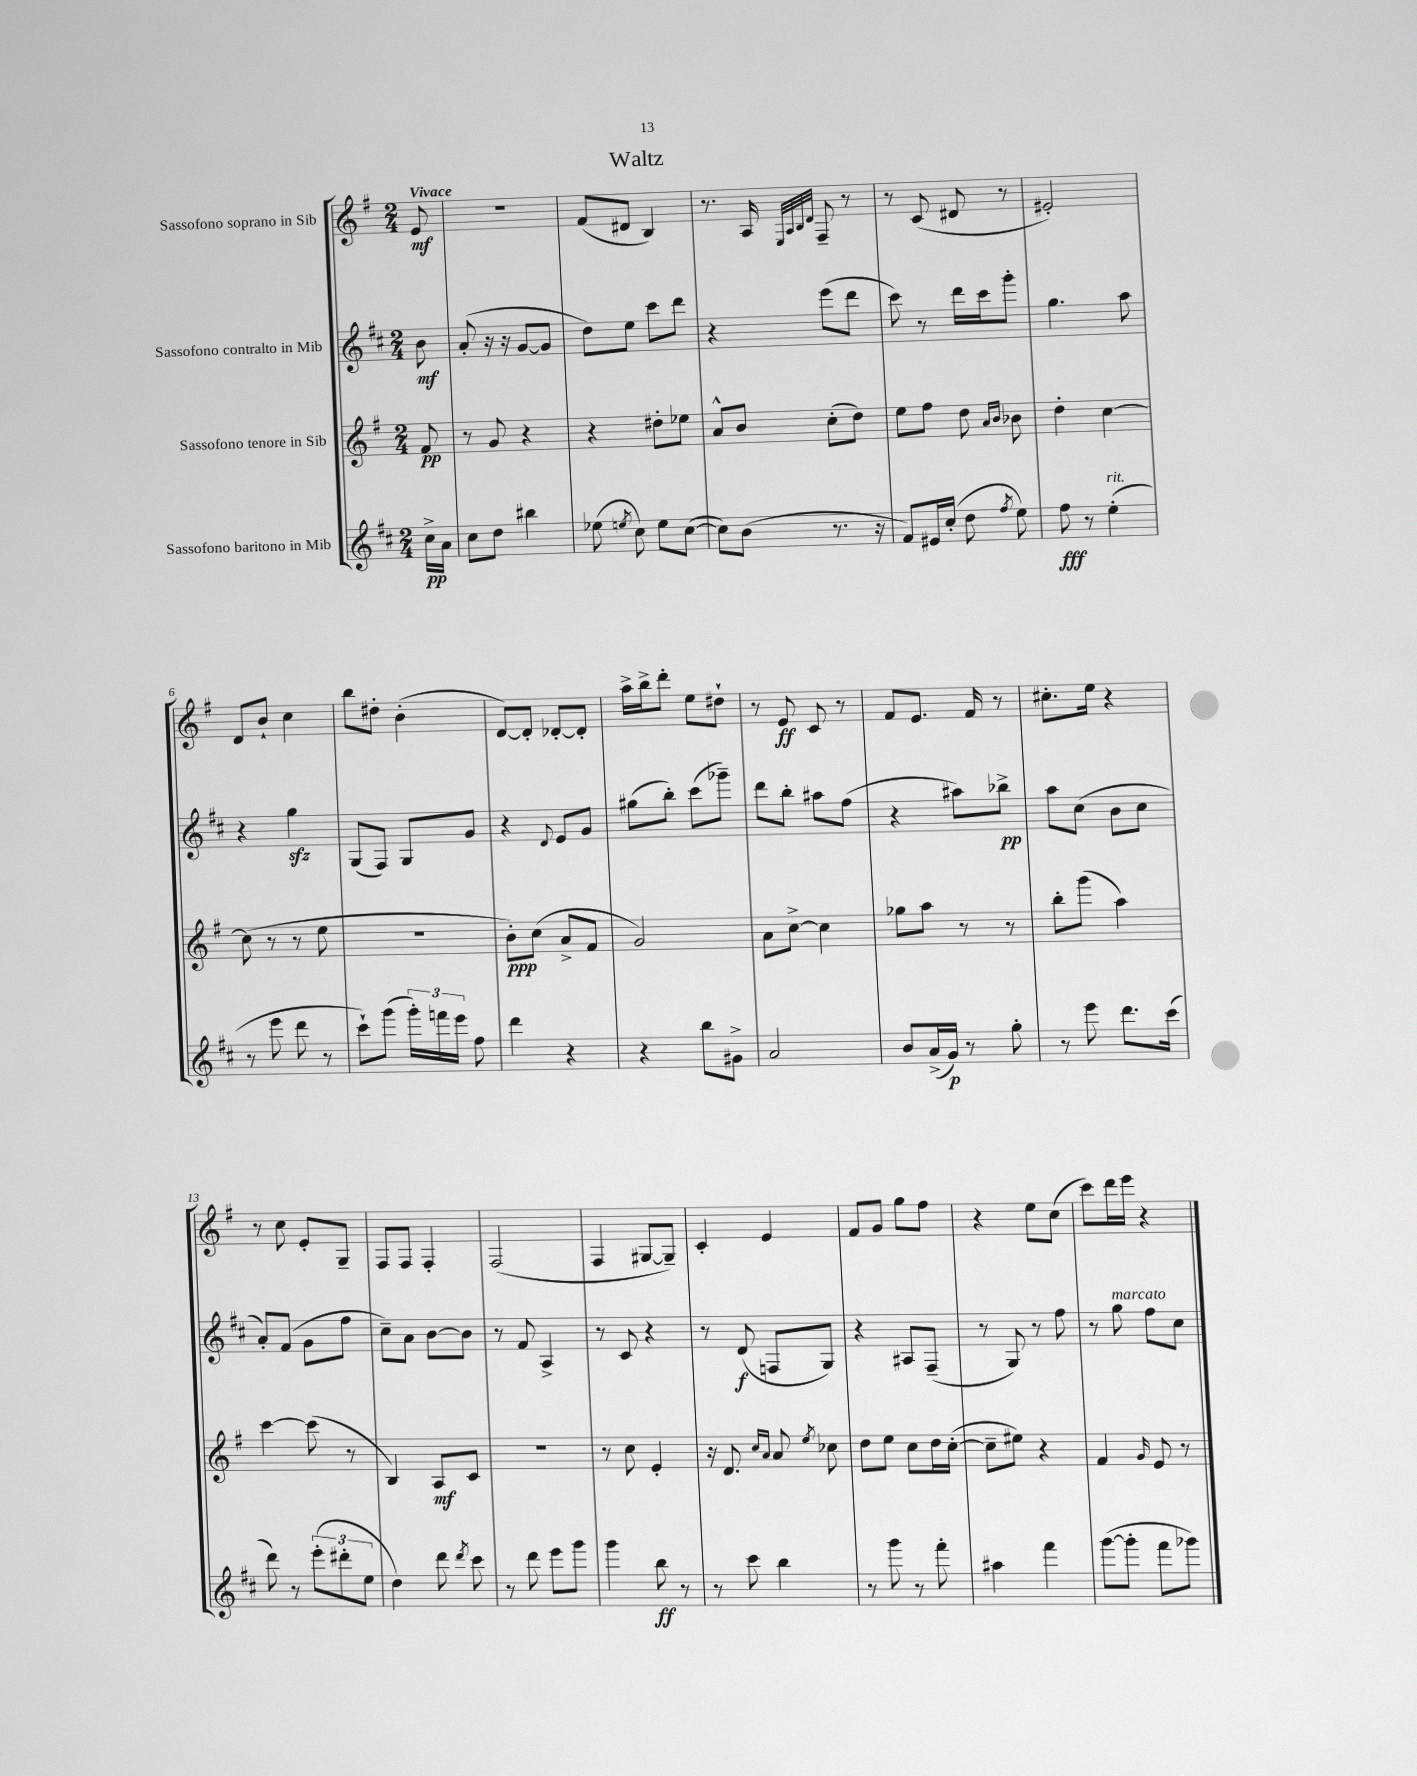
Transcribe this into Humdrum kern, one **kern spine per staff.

**kern	**kern	**kern	**kern
*staff4	*staff3	*staff2	*staff1
*clefG2	*clefG2	*clefG2	*clefG2
*k[f#c#]	*k[f#]	*k[f#c#]	*k[f#]
*M2/4	*M2/4	*M2/4	*M2/4
16cc#^	8f#	8b	8e
16a	.	.	.
=	=	=	=
8cc#	8r	(8a'	2r
8dd	8g	16r	.
.	.	16r	.
4bb#	4r	[8g	.
.	.	8g]	.
=	=	=	=
(8ee-	4r	8dd)	(8f#
8qee	.	.	.
8cc#)	.	8ee	8d#
8ee	8dd#'	8ccc#	4B)
([8cc#	8ee-	8ddd	.
=	=	=	=
8cc#])	8a^^	4r	8.r
(8b	8b	.	.
.	.	.	16A
.	.	.	32qqE
.	.	.	32qqA
.	.	.	32qqB
.	.	.	32qqd
8.r	(8cc'	(8eee	8F#~
.	8dd)	8ddd	8r
16r	.	.	.
=	=	=	=
8f#)	8ee	8ccc#)	8r
16e#	8ff#	8r	(8c
(16cc#'	.	.	.
8dd	8dd	16ddd	8d#
.	.	16ccc#	.
.	16qqa	.	.
8qff#	16qqb	.	.
8ee)	8b-	8ggg'	8r
=	=	=	=
8ff#	4dd'	4.gg	2e#')
8r	.	.	.
(4ee'	[4cc	.	.
.	.	8aa	.
=	=	=	=
8r	(8cc]	4r	8d
8eee	8r	.	8b`
8ddd	8r	4gg	4cc
8r	8ee	.	.
=	=	=	=
8ccc#`)	2r	(8G	8bb
(8ggg	.	8F#)	8dd#'
24ggg')	.	8G	(4b'
24fff	.	.	.
24eee	.	.	.
8ff#	.	8g	.
=	=	=	=
4ddd	8b')	4r	[8d)
.	(8cc	.	8d']
.	.	8qqd	.
4r	8a^	8e	[8d-'
.	8f#	8g	8d-']
=	=	=	=
4r	2g)	(8gg#	16aa^
.	.	.	16bb^
.	.	8bb')	8ddd'
8bb	.	(8ccc#	8ee
8g#^	.	8ggg-~)	8dd#`
=	=	=	=
2a	8a	8ddd	8r
.	[8cc^	8bb'	8e
.	4cc]	8aa#	8c
.	.	(8ff#	8r
=	=	=	=
8b	8gg-	4r	8f#
(16a^	8aa	.	8.e
16g)	.	.	.
8r	8r	8aa#)	.
.	.	.	16f#
8gg'	8r	8bb-^	8r
=	=	=	=
8r	8bb'	8aa	8.cc#'
8eee	(8ggg	(8cc#	.
.	.	.	16ee
8.ddd	4aa)	8b	4r
.	.	8cc#	.
(16ccc#	.	.	.
=	=	=	=
8ddd)	[4ccc	8a')	8r
8r	.	(8f#	8cc
(12eee'	(8ccc]	8g	8e'
12ddd#'	.	.	.
.	8r	8ff#	8G~
12ee	.	.	.
=	=	=	=
4dd)	4B)	8cc#~)	8F#
.	.	8a	8F#
8ddd	8A	[8b	4F#'
8qddd	.	.	.
8ccc#	8c	8b]	.
=	=	=	=
8r	2r	8r	(2F#
8ddd	.	8f#	.
8eee	.	4A^	.
8ggg	.	.	.
=	=	=	=
4ggg	8r	8r	4F#
.	8cc	8c#	.
8bb	4e'	4r	[8G#
8r	.	.	8G#~])
=	=	=	=
8r	16r	8r	4c'
.	8.d	.	.
8ccc#	.	(8d	.
.	16qqcc	.	.
.	16qqa	.	.
4bb	8a	8F	4e
.	8qee	.	.
.	8cc-	8G)	.
=	=	=	=
8r	8dd	4r	8f#
8ggg	8ee	.	8g
8r	8cc	8A#	8gg
8fff#'	16dd	(8F#~	8ff#
.	([16cc'	.	.
=	=	=	=
4aa#	8cc~]	8r	4r
.	8ee#)	8G)	.
4fff#	4r	8r	8ee
.	.	8ff#	(8cc
=	=	=	=
([8ggg	4f#	8r	8ccc)
8ggg']	.	8gg	16ddd
.	.	.	16eee
.	16qqg	.	.
8fff#	8e	8ff#	4r
8ggg-)	8r	8cc#	.
==	==	==	==
*-	*-	*-	*-
